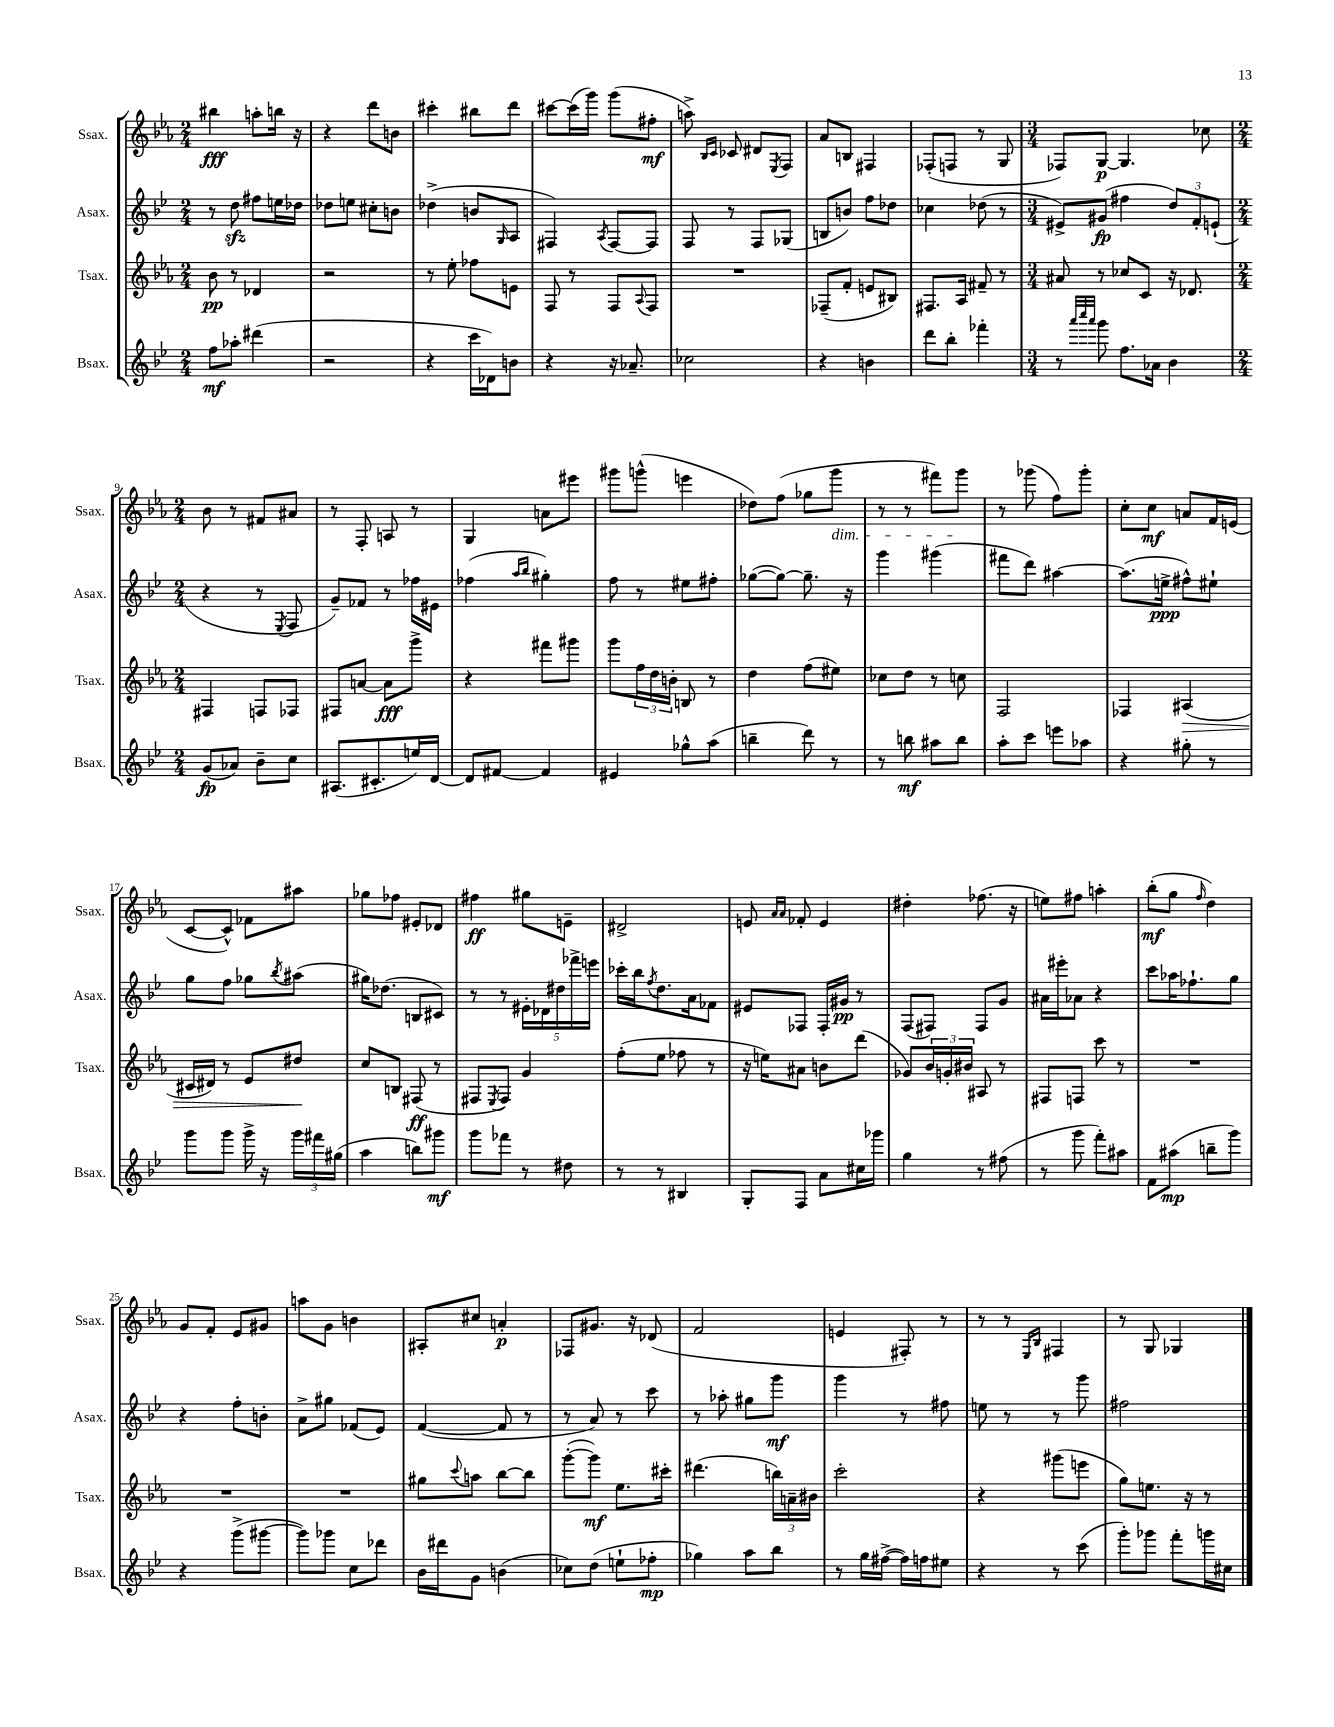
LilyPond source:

<<
\new StaffGroup <<
\new Staff = "s0" \with { instrumentName = "Ssax." shortInstrumentName = "Ssax." } {
    \clef treble \key ees \major \numericTimeSignature \time 2/4
    bis''4\fff a''8-. b''16 r16 |
    r4 d'''8 b'8 |
    cis'''4-. bis''8 d'''8 |
    cis'''8~ cis'''16( g'''16) g'''8( fis''8-.\mf |
    a''8->) \grace { bes16 c'16 } ces'8 dis'8 \acciaccatura { ees8 } f8 |
    aes'8 b8 fis4 |
    fes8-.( f8 r8 g8 |
    \numericTimeSignature \time 3/4 fes8) g8~\p g4. ces''8 |
    \numericTimeSignature \time 2/4 bes'8 r8 fis'8 ais'8 |
    r8 f8-. a8 r8 |
    g4 a'8 eis'''8 |
    gis'''8 g'''8-^( e'''4 |
    des''8) f''8( ges''8 g'''8\dim |
    r8 r8 fis'''8) g'''8\! |
    r8 ges'''8( f''8) ges'''8-. |
    c''8-. c''8\mf a'8 f'16 e'16( |
    c'8~ c'8-^) fes'8 ais''8 |
    ges''8 fes''8 eis'8-. des'8 |
    fis''4\ff gis''8 e'8-- |
    dis'2-> |
    e'8 \grace { aes'16 aes'16 } fes'8-. e'4 |
    dis''4-. fes''8.( r16 |
    e''8) fis''8 a''4-. |
    bes''8-.\mf( g''8 \grace { f''16 } d''4) |
    g'8 f'8-. ees'8 gis'8 |
    a''8 g'8 b'4 |
    ais8-. cis''8 a'4-.\p |
    fes8 gis'8. r16 des'8( |
    f'2 |
    e'4 fis8-.) r8 |
    r8 r8 \grace { ees16 bes16 } fis4 |
    r8 g8 ges4 \bar "|." |
}
\new Staff = "s1" \with { instrumentName = "Asax." shortInstrumentName = "Asax." } {
    \clef treble \key bes \major \numericTimeSignature \time 2/4
    r8 d''8\sfz fis''8 e''16 des''16 |
    des''8 e''8 cis''8-. b'8 |
    des''4->( b'8 \grace { g16 } a8 |
    fis4) \acciaccatura { a8 } fis8~ fis8 |
    f8 r8 f8 ges8( |
    b8 b'8) f''8 des''8 |
    ces''4 des''8( r8 |
    \numericTimeSignature \time 3/4 eis'8->) gis'8\fp( fis''4 \tuplet 3/2 { d''8) f'8-. e'8-!( } |
    \numericTimeSignature \time 2/4 r4 r8 \acciaccatura { ees8 } f8 |
    g'8--) fes'8 r8 fes''16 eis'16 |
    fes''4( \grace { a''16 bes''16 } gis''4-.) |
    f''8 r8 eis''8 fis''8-. |
    ges''8~( ges''8~) ges''8.-- r16 |
    g'''4 gis'''4( |
    fis'''8 d'''8) ais''4~ |
    ais''8.( e''16->\ppp fis''8-^) eis''8-! |
    g''8 f''8 ges''8 \acciaccatura { bes''8 } ais''8( |
    gis''16) des''8.( b8 cis'8) |
    r8 r8 \tuplet 5/4 { eis'16-. des'16 dis''16 fes'''16-> e'''16 } |
    ces'''16-. bes''16 \acciaccatura { f''8 } d''8. a'16 fes'8 |
    eis'8 fes8 fes16-. gis'16\pp r8 |
    f8( fis8) fis8 g'8 |
    ais'16 eis'''16-. aes'8 r4 |
    c'''8 aes''16 fes''8.-! g''8 |
    r4 f''8-. b'8-. |
    a'8-> gis''8 fes'8( ees'8) |
    f'4~( f'8 r8 |
    r8 a'8) r8 c'''8 |
    r8 aes''8-. gis''8 g'''8\mf |
    g'''4 r8 fis''8 |
    e''8 r8 r8 g'''8 |
    fis''2 \bar "|." |
}
\new Staff = "s2" \with { instrumentName = "Tsax." shortInstrumentName = "Tsax." } {
    \clef treble \key ees \major \numericTimeSignature \time 2/4
    bes'8\pp r8 des'4 |
    r2 |
    r8 ees''8-. fes''8 e'8 |
    f8 r8 f8 \appoggiatura { aes8 } f8 |
    R2 |
    fes8--( f'8-. e'8 bis8) |
    fis8. aes16 fis'8-- r8 |
    \numericTimeSignature \time 3/4 ais'8 r8 ces''8 c'8 r16 des'8. |
    \numericTimeSignature \time 2/4 fis4 f8 fes8 |
    fis8 a'8~ a'8\fff g'''8-> |
    r4 fis'''8 gis'''8 |
    g'''8 \tuplet 3/2 { f''16 d''16 b'16-. } b8 r8 |
    d''4 f''8( eis''8) |
    ces''8 d''8 r8 c''8 |
    f2 |
    fes4 ais4\>( |
    cis'16 dis'16) r8 ees'8 dis''8\! |
    c''8 b8 fis8\ff( r8 |
    fis8 \acciaccatura { ees8 } fis8) g'4 |
    f''8-.( ees''8 fes''8 r8 |
    r16 e''16) ais'8 b'8 d'''8( |
    ges'8) \tuplet 3/2 { bes'16 g'16-. bis'16 } ais8 r8 |
    fis8 f8 c'''8 r8 |
    R2 |
    R2 |
    R2 |
    gis''8 \appoggiatura { c'''8 } a''8 bes''8~ bes''8 |
    g'''8~-.( g'''8\mf) ees''8. cis'''16-. |
    dis'''4.( \tuplet 3/2 { b''16) a'16-- bis'16 } |
    c'''2-. |
    r4 gis'''8( e'''8 |
    g''8) e''8. r16 r8 \bar "|." |
}
\new Staff = "s3" \with { instrumentName = "Bsax." shortInstrumentName = "Bsax." } {
    \clef treble \key bes \major \numericTimeSignature \time 2/4
    f''8\mf aes''8-. dis'''4( |
    r2 |
    r4 c'''16 des'16) b'8 |
    r4 r16 aes'8.-- |
    ces''2 |
    r4 b'4 |
    d'''8 bes''8-. fes'''4-. |
    \numericTimeSignature \time 3/4 r8 \grace { a'''32 c''''32 a'''32 } g'''8 f''8. aes'16 bes'4 |
    \numericTimeSignature \time 2/4 g'8\fp( aes'8) bes'8-- c''8 |
    ais8.( cis'8.-. e''16) d'16~ |
    d'8 fis'8~ fis'4 |
    eis'4 ges''8-^ a''8( |
    b''4-- d'''8) r8 |
    r8 b''8\mf ais''8 b''8 |
    a''8-. c'''8 e'''8 aes''8 |
    r4 gis''8-. r8 |
    g'''8 g'''8 g'''16-> r16 \tuplet 3/2 { g'''16 fis'''16 gis''16( } |
    a''4 b''8) gis'''8\mf |
    g'''8 fes'''8 r8 dis''8 |
    r8 r8 bis4 |
    g8-. f8 a'8 cis''16 ges'''16 |
    g''4 r8 fis''8( |
    r8 g'''8 f'''8-.) ais''8 |
    f'8 ais''8\mp( b''8-- g'''8) |
    r4 g'''8->( gis'''8~ |
    gis'''8) ges'''8 c''8 des'''8 |
    bes'16 dis'''16 g'8 b'4( |
    ces''8) d''8( e''8-! fes''8-.\mp |
    ges''4) a''8 bes''8 |
    r8 g''16 fis''16~->( fis''16) f''16 eis''8 |
    r4 r8 c'''8( |
    g'''8-.) ges'''8 f'''8-. g'''16 cis''16 \bar "|." |
}
>>
>>
